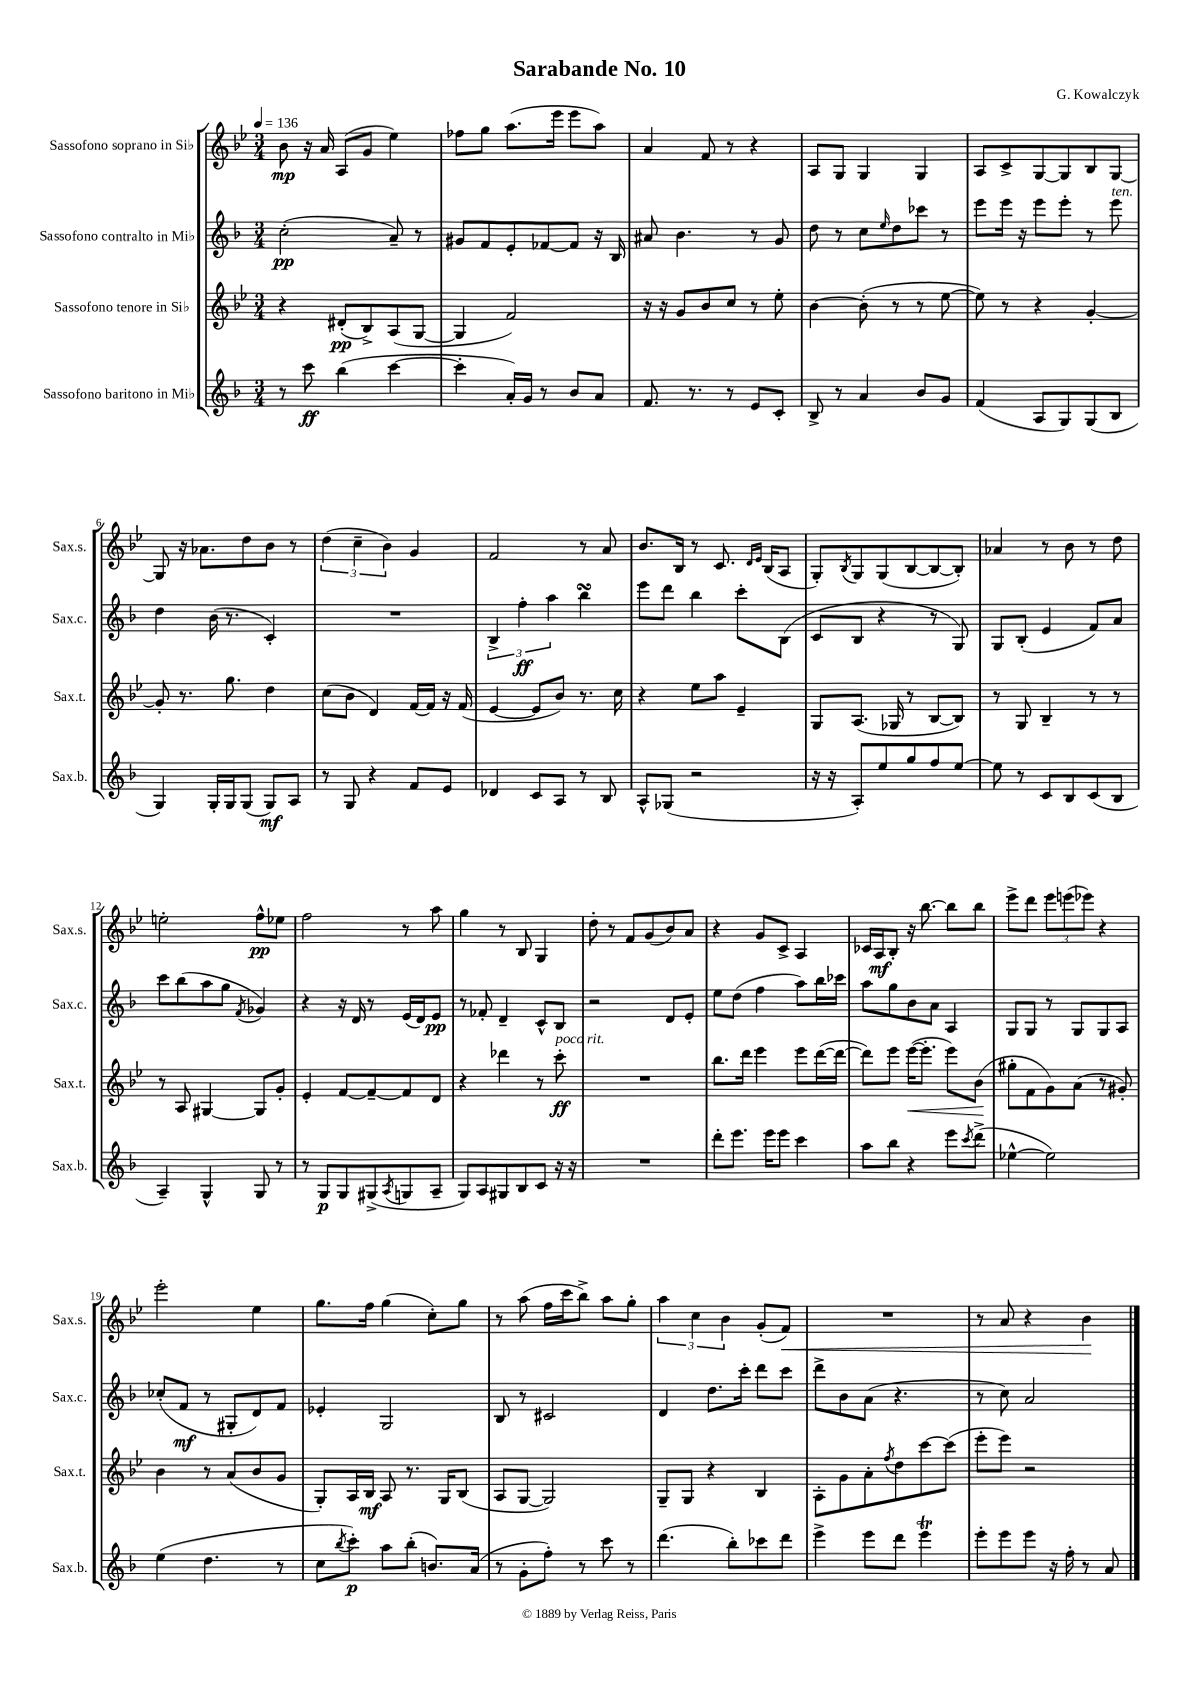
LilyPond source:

\header { title = "Sarabande No. 10" composer = "G. Kowalczyk" }
<<
\new StaffGroup <<
\new Staff = "s0" \with { instrumentName = "Sassofono soprano in Sib" shortInstrumentName = "Sax.s." } {
    \clef treble \key bes \major \numericTimeSignature \time 3/4 \tempo 4 = 136
    bes'8\mp r16 a'16 a8( g'8 ees''4) |
    fes''8 g''8 a''8.( ees'''16 ees'''8 a''8) |
    a'4 f'8 r8 r4 |
    a8 g8 g4 g4 |
    a8 c'8-> g8~ g8 bes8 g8~ |
    g8 r16 aes'8. d''8 bes'8 r8 |
    \tuplet 3/2 { d''4( c''4-- bes'4) } g'4 |
    f'2 r8 a'8 |
    bes'8. bes16 r8 c'8. \grace { d'16 ees'16 } bes16( a8 |
    g8-.) \acciaccatura { bes8 } g8 g8( bes8~ bes8~ bes8-.) |
    aes'4 r8 bes'8 r8 d''8 |
    e''2-. f''8-^\pp ees''8 |
    f''2 r8 a''8 |
    g''4 r8 bes8 g4 |
    d''8-. r8 f'8 g'8( bes'8) a'8 |
    r4 g'8 c'8-> a4 |
    ces'16 a16\mf bes8-. r16 bes''8.~ bes''8 bes''8 |
    ees'''8-> d'''8 \tuplet 3/2 { ees'''8 e'''8( ees'''8) } r4 |
    ees'''2-. ees''4 |
    g''8. f''16 g''4( c''8-.) g''8 |
    r8 a''8( f''16 c'''16 bes''8->) a''8 g''8-. |
    \tuplet 3/2 { a''4 c''4 bes'4 } g'8-.( f'8\<) |
    R2. |
    r8 a'8 r4 bes'4\! \bar "|." |
}
\new Staff = "s1" \with { instrumentName = "Sassofono contralto in Mib" shortInstrumentName = "Sax.c." } {
    \clef treble \key f \major \numericTimeSignature \time 3/4
    c''2-.\pp( a'8--) r8 |
    gis'8 f'8 e'8-. fes'8~ fes'8 r16 bes16 |
    ais'8 bes'4. r8 g'8 |
    d''8 r8 c''8 \grace { e''16 } d''8 ces'''8 r8 |
    e'''8 e'''16 r16 e'''8 e'''8-. r8 e'''8^\markup { \italic "ten." } |
    d''4 bes'16( r8. c'4-.) |
    R2. |
    \tuplet 3/2 { bes4-> f''4-.\ff a''4 } bes''4\turn |
    e'''8 d'''8 bes''4 c'''8-. bes8( |
    c'8 bes8 r4 r8 g8) |
    g8 bes8-.( e'4 f'8) a'8 |
    c'''8 bes''8( a''8 g''8 \acciaccatura { f'8 } ges'4) |
    r4 r16 d'16 r8 e'16( d'16) e'8\pp |
    r8 fes'8-. d'4-- c'8-^ bes8 |
    r2 d'8 e'8-. |
    e''8 d''8( f''4 a''8) bes''16 ces'''16 |
    a''8 g''8 bes'8 a'8 a4 |
    g8 g8 r8 g8 g8 a8 |
    ces''8-.( f'8\mf r8 gis8-. d'8) f'8 |
    ees'4-. g2 |
    bes8 r8 cis'2 |
    d'4 d''8. c'''16-. d'''8 c'''8 |
    d'''8-> bes'8 a'8( r4. |
    r8 c''8) a'2 \bar "|." |
}
\new Staff = "s2" \with { instrumentName = "Sassofono tenore in Sib" shortInstrumentName = "Sax.t." } {
    \clef treble \key bes \major \numericTimeSignature \time 3/4
    r4 dis'8-.\pp( bes8->) a8( g8~ |
    g4 f'2) |
    r16 r16 g'8 bes'8 c''8 r8 ees''8-. |
    bes'4~ bes'8-.( r8 r8 ees''8~ |
    ees''8) r8 r4 g'4~-. |
    g'8-. r8. g''8. d''4 |
    c''8( bes'8 d'4) f'16~ f'16 r16 f'16( |
    ees'4~ ees'8 bes'8) r8. c''16 |
    r4 ees''8 a''8 ees'4-- |
    g8 a8.( ges16 r8 bes8~ bes8) |
    r8 g8 bes4-- r8 r8 |
    r8 a8 gis4~ gis8 g'8-. |
    ees'4-. f'8~ f'8~-- f'8 d'8 |
    r4 des'''4 r8 c'''8-.\ff^\markup { \italic "poco rit." } |
    R2. |
    bes''8. d'''16 ees'''4 ees'''8 d'''16~( d'''16~ |
    d'''8) ees'''8 ees'''16~\<( ees'''8.-. ees'''8) bes'8\!( |
    gis''8-. f'8 g'8) a'8( r8 gis'8-.) |
    bes'4 r8 a'8( bes'8 g'8 |
    g8-.) a16 bes16\mf a8 r8. g16 bes8( |
    a8 g8~ g2) |
    g8-- g8 r4 bes4 |
    a8-. g'8 a'8-. \acciaccatura { f''8 } d''8 c'''8~ c'''8( |
    ees'''8-. ees'''8) r2 \bar "|." |
}
\new Staff = "s3" \with { instrumentName = "Sassofono baritono in Mib" shortInstrumentName = "Sax.b." } {
    \clef treble \key f \major \numericTimeSignature \time 3/4
    r8 c'''8\ff bes''4( c'''4~ |
    c'''4-. a'16-.) g'16 r8 bes'8 a'8 |
    f'8. r8. r8 e'8 c'8-. |
    bes8-> r8 a'4 bes'8 g'8 |
    f'4( a8 g8) g8( bes8 |
    g4) g16-. g16 g8( g8\mf) a8 |
    r8 g8 r4 f'8 e'8 |
    des'4 c'8 a8 r8 bes8 |
    a8-^ ges8( r2 |
    r16 r16 a8-.) e''8 g''8 f''8 e''8~ |
    e''8 r8 c'8 bes8 c'8( bes8 |
    a4--) g4-^ g8 r8 |
    r8 g8\p g8 gis8->( \acciaccatura { a8 } g8 a8-- |
    g8) a8 gis8 bes8 c'8 r16 r16 |
    R2. |
    d'''8-. e'''8. e'''16 e'''8 c'''4 |
    a''8 bes''8 r4 e'''8 \acciaccatura { c'''8 } d'''8->( |
    ees''4~-^ ees''2) |
    e''4( d''4. r8 |
    c''8 \acciaccatura { bes''8 } c'''8-.\p) a''8 bes''8-.( b'8.) a'16( |
    r8 g'8-. f''8-.) r8 c'''8 r8 |
    d'''4.( bes''8-.) ces'''8 d'''8 |
    e'''4-> e'''8 d'''8 e'''4\trill |
    e'''8-. e'''8 e'''8 r16 f''16-. r8 a'8 \bar "|." |
}
>>
>>
